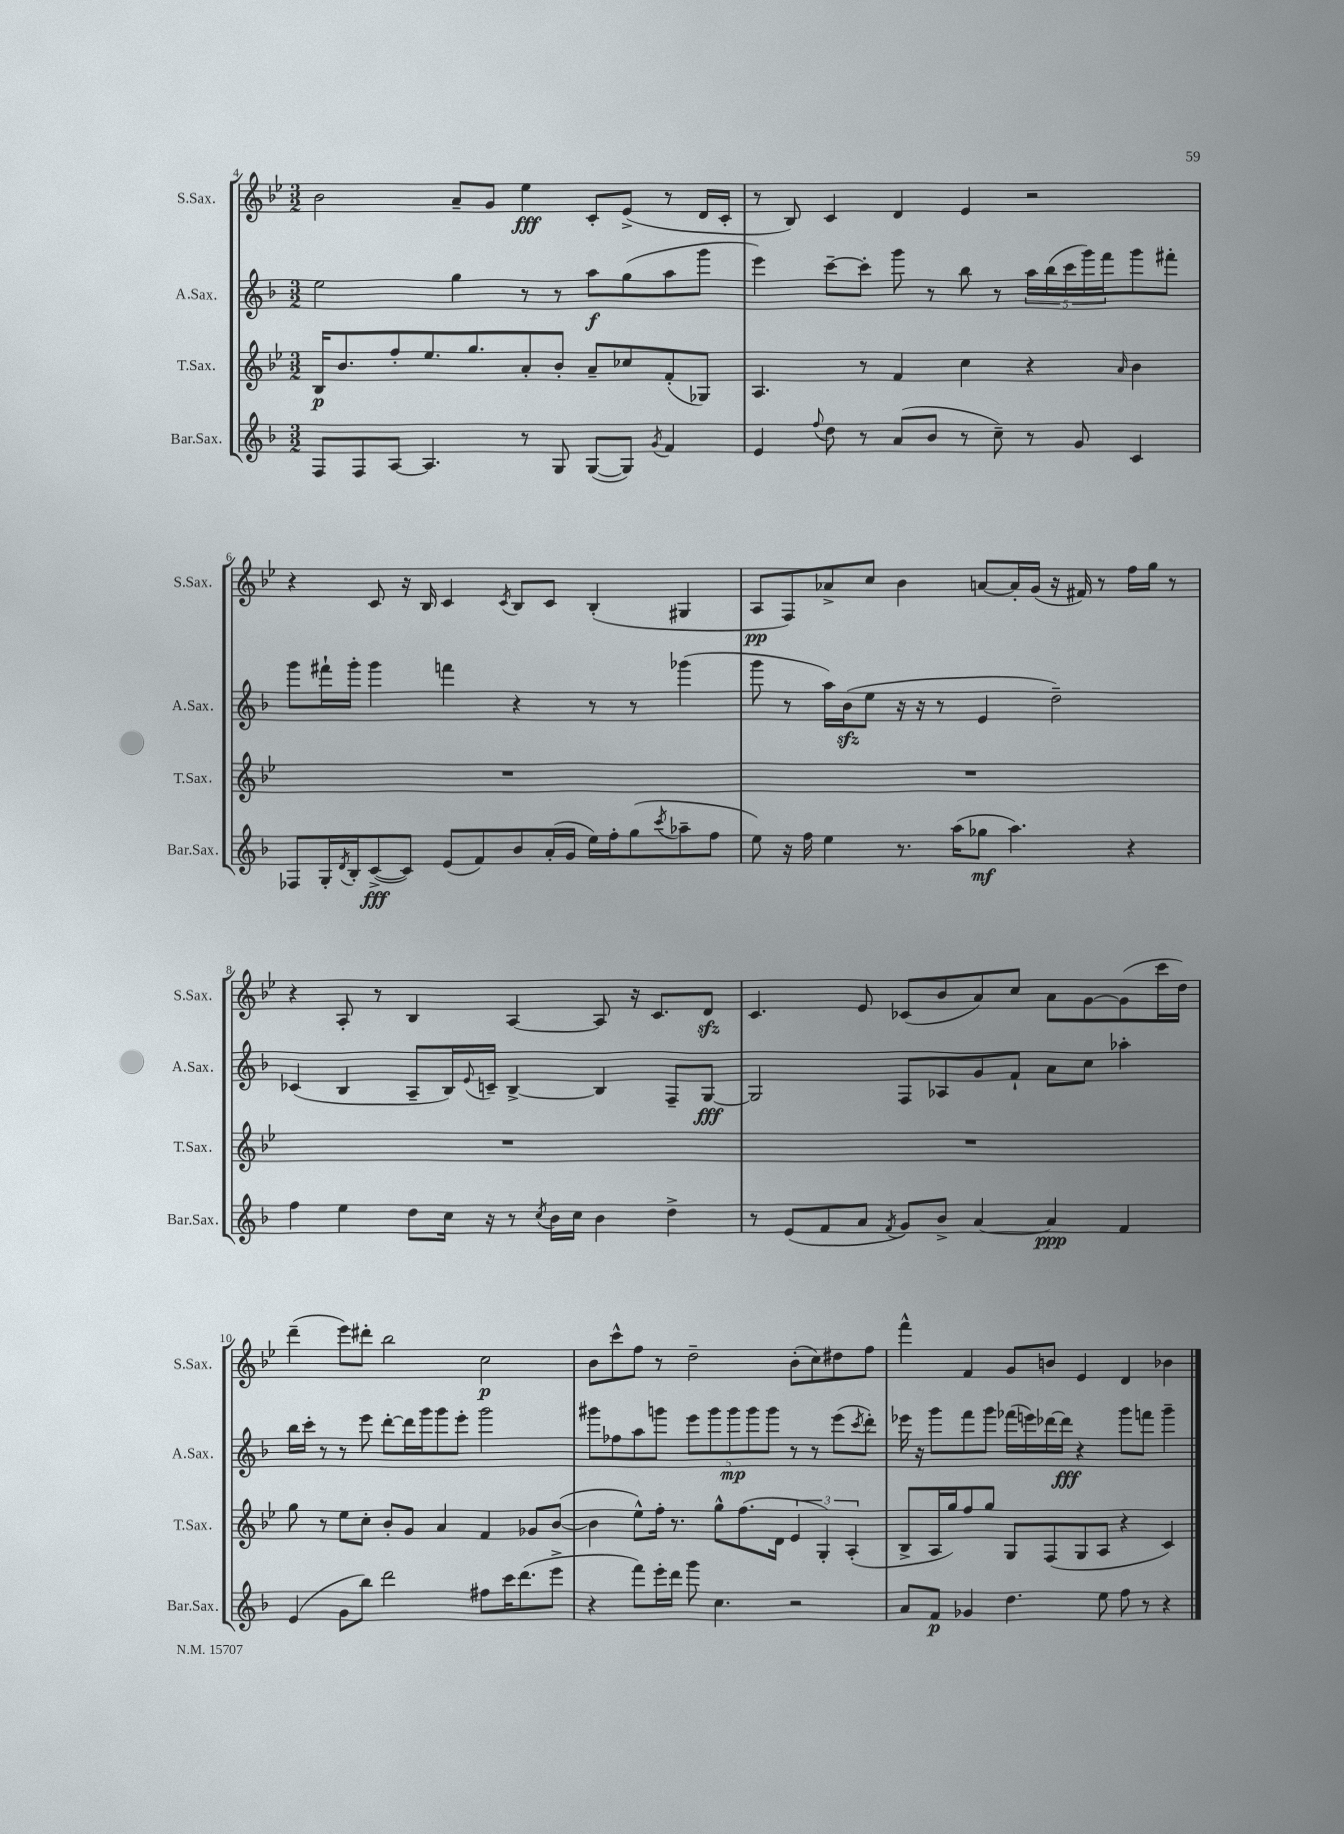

**kern	**kern	**kern	**kern
*staff4	*staff3	*staff2	*staff1
*clefG2	*clefG2	*clefG2	*clefG2
*k[b-]	*k[b-e-]	*k[b-]	*k[b-e-]
*M3/2	*M3/2	*M3/2	*M3/2
8F	16B-	2ee	2b-
.	8.b-	.	.
8F	.	.	.
[8A	8ff'	.	.
4.A]	8.ee-	.	.
.	.	4gg	8a~
.	8.gg	.	.
.	.	.	8g
8r	8a'	8r	4ee-
8G	8b-'	8r	.
([8G	8a~	8aa	8c'
8G])	8cc-	(8gg	(8e-^
8qg	.	.	.
4f	(8f'	8aa	8r
.	8G-)	8ggg	16d
.	.	.	16c'
=	=	=	=
4e	4.A	4eee)	8r
.	.	.	8B-)
8qqff	.	.	.
8dd	.	[8ccc~	4c
8r	8r	8ccc']	.
(8a	4f	8ggg	4d
8b-	.	8r	.
8r	4cc	8bb-	4e-
8cc~)	.	8r	.
8r	4r	20aa	2r
.	.	(20bb-	.
.	.	20ccc	.
8g	.	.	.
.	.	20ggg)	.
.	.	20fff	.
.	16qqa	.	.
4c	4b-	8ggg	.
.	.	8fff#'	.
=	=	=	=
8F-	1.r	8ggg	4r
16G'	.	16fff#`	.
8qd	.	.	.
16B-'	.	16ggg'	.
([8c^	.	4ggg	8c
8c])	.	.	16r
.	.	.	16B-
(8e	.	4fff	4c
8f)	.	.	.
.	.	.	8qc
8b-	.	4r	8B-
(16a'	.	.	8c
16g	.	.	.
16ee)	.	8r	(4B-'
16ff'	.	.	.
(8gg	.	8r	.
8qccc	.	.	.
8aa-~	.	(4ggg-	4G#
8ff	.	.	.
=	=	=	=
8ee)	1.r	8ggg	8A
16r	.	8r	8F)
16ff	.	.	.
4ee	.	16aa)	8a-^
.	.	(16b-	.
.	.	8ee	8cc
8.r	.	16r	4b-
.	.	16r	.
.	.	8r	.
(16aa	.	.	.
8gg-	.	4e	[8a
4.aa)	.	.	16a']
.	.	.	(16g
.	.	2dd~)	16r
.	.	.	16f#)
.	.	.	8r
4r	.	.	16ff
.	.	.	16gg
.	.	.	8r
=	=	=	=
4ff	1.r	(4c-	4r
4ee	.	4B-	8A'
.	.	.	8r
8dd	.	8A~	4B-
16cc	.	16B-)	.
.	.	8qqe	.
16r	.	16c~	.
8r	.	[4B-^	[4A
8qcc	.	.	.
16b-	.	.	.
16cc	.	.	.
4b-	.	4B-]	8A]
.	.	.	16r
.	.	.	8.c
4dd^	.	8F~	.
.	.	[8G	8d
=	=	=	=
8r	1.r	2G]	4.c
(8e	.	.	.
8f	.	.	.
8a	.	.	8e-
8qf	.	.	.
8g)	.	8F	(8c-
8b-^	.	8A-	8b-
[4a	.	8g	8a)
.	.	8f`	8cc
4a]	.	8a	8a
.	.	8cc	[8g
4f	.	4aa-'	(8g]
.	.	.	16ccc
.	.	.	16dd)
=	=	=	=
(4e	8gg	16bb-	(4ddd~
.	.	16ccc'	.
.	8r	8r	.
8g	8ee-	8r	8eee-)
8bb-)	8cc'	8eee	8ddd#'
2ddd	8b-'	[8ddd'	2bb-
.	8g	16ddd]	.
.	.	16ggg	.
.	4a	8ggg	.
.	.	8eee'	.
8ff#	4f	2ggg	2cc
16ccc	.	.	.
(8.ddd	.	.	.
.	8g-	.	.
8eee^	([8b-	.	.
=	=	=	=
4r	4b-]	8ggg#	8b-
.	.	8ff-	8ccc^^
8fff)	8ee-^^)	8aa	8ff
16eee'	16ff'	8ggg	8r
16ddd	8.r	.	.
8ggg	.	10eee	2dd~
.	.	10ggg	.
4.cc	8gg^^	.	.
.	.	10ggg	.
.	(8.ff	.	.
.	.	10ggg	.
.	.	10ggg	.
.	16d	.	.
2r	6e-	8r	(8b-'
.	.	8r	8cc)
.	6G')	.	.
.	.	(8eee	8dd#
.	(6A'	.	.
.	.	8qccc	.
.	.	8ddd')	8ff
=	=	=	=
8a	8B-^	16eee-	4fff^^
.	.	16r	.
8f	16A	8ggg	.
.	16gg)	.	.
4g-	8ff	8fff	4f
.	8gg	8ggg	.
4.dd	8G	(16fff-	8g
.	.	16eee)	.
.	(8F	[16ddd-	8b
.	.	16ddd-]	.
.	8G	4r	4e-
8ee	8A	.	.
8ff	4r	8ggg	4d
8r	.	8fff	.
4r	4c)	4ggg~	4b-
==	==	==	==
*-	*-	*-	*-
